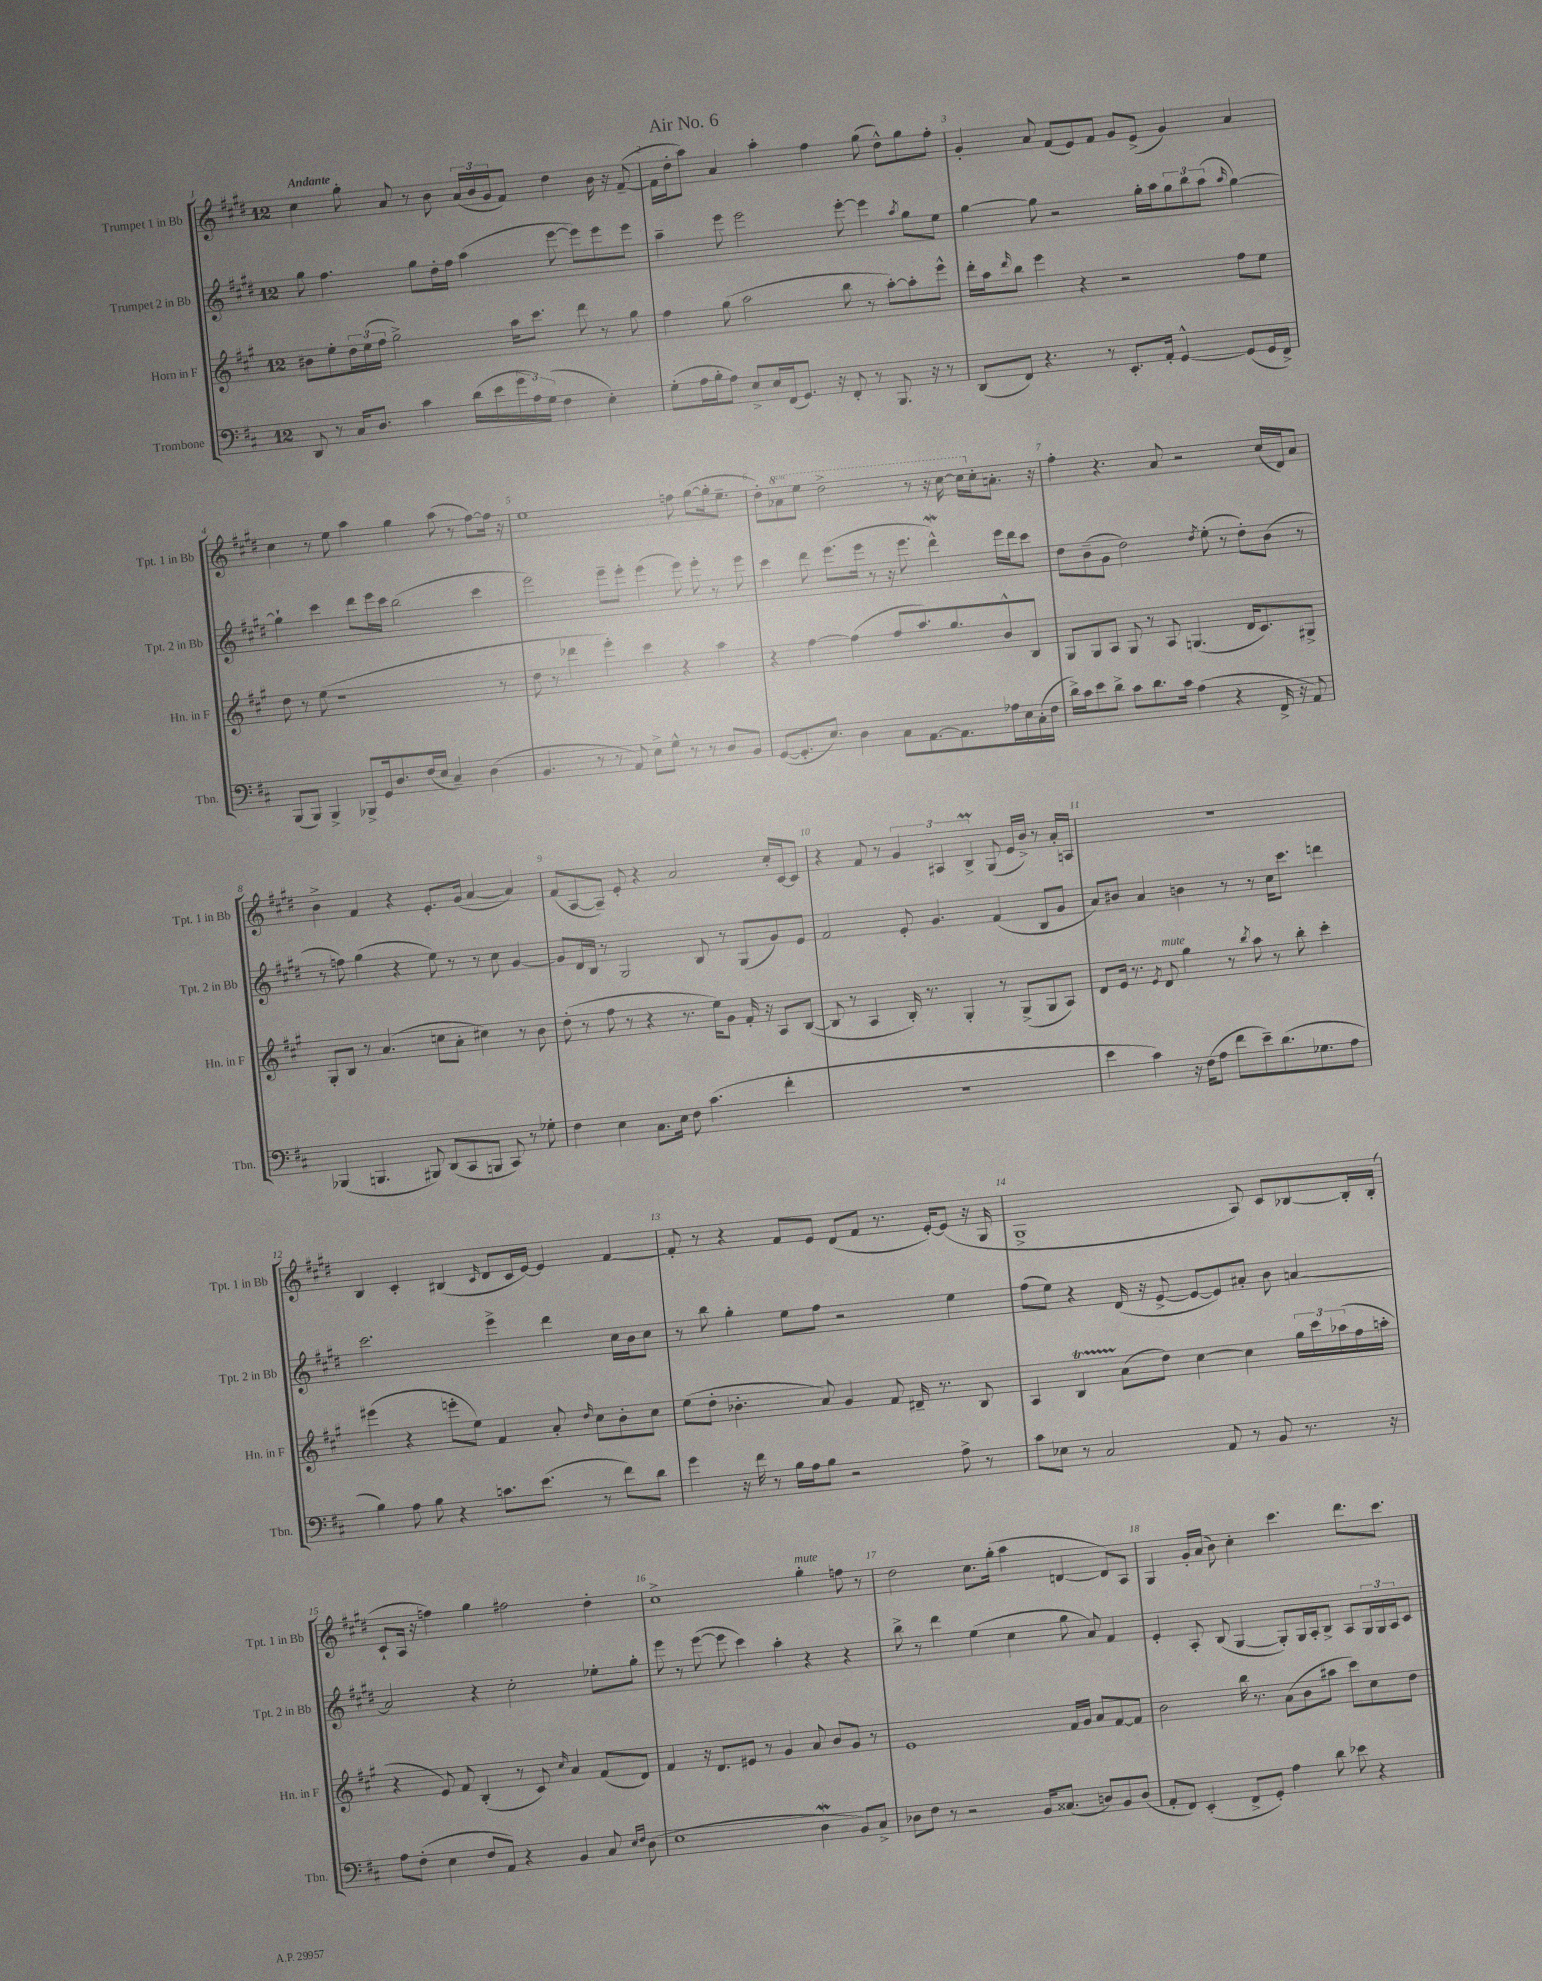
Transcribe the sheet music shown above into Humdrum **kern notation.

**kern	**kern	**kern	**kern
*staff4	*staff3	*staff2	*staff1
*clefF4	*clefG2	*clefG2	*clefG2
*k[f#c#]	*k[f#c#g#]	*k[f#c#g#d#]	*k[f#c#g#d#]
*M12/8	*M12/8	*M12/8	*M12/8
8DD	8b#	8gg#	4cc#
8r	8ee'	4.ff#	.
16C#	24dd	.	8gg#'
.	(24ee	.	.
8.D	.	.	.
.	24ff#	.	.
.	2gg#^)	.	8a
4c#	.	8gg#	8r
.	.	16dd#'	8b
.	.	16ff#	.
(16d	.	(4aa	(24a
.	.	.	24b
16e	.	.	.
.	.	.	24g#
24g	16aa	.	8f#)
24A)	.	.	.
.	8.ccc#	.	.
(24G	.	.	.
4F#	.	[8eee	4dd#
.	8ddd	8eee])	.
4E')	8r	8eee	16b
.	.	.	16r
.	8gg#	8eee	([8f#~
=	=	=	=
(8G'	4ff#	4aa~	16f#]
.	.	.	16dd#'
16A	.	.	8aa)
16B'	.	.	.
8A)	(8gg#	8eee	4a
8E^	2aa	2eee	.
16E	.	.	4aa'
(16FF#	.	.	.
8.GG)	.	.	.
.	.	.	4ff#
16r	.	.	.
8FF#'	8bb	[8eee'	.
8r	8r	4eee]	(8gg#
8.BBB	[8aa')	.	8dd#^^)
.	.	8qaa	.
.	8aa']	8gg#	8gg#
16r	.	.	.
8r	8eee^^	8ee	8ff#'
=	=	=	=
(8DD	16ddd'	[4gg#	4g#'
.	16aa	.	.
.	16qqddd	.	.
8FF#)	8bb	.	.
4.r	4eee	8gg#]	8a
.	.	2r	(8f#
.	4r	.	8e)
8r	.	.	8f#
8.EE'	2r	.	8g#
.	.	16gg#'	(8e^
16AA'	.	16aa	.
[4GG^^	.	12gg#	4g#)
.	.	12bb	.
.	.	(12aa	.
.	.	16qqaa	.
(8GG]	8ff#	[4gg#)	4a
16GG	8ee	.	.
16FF#^)	.	.	.
=	=	=	=
(8BBB	8dd	4gg#`]	4cc#
8BBB)	8r	.	.
4BBB^	(8ee	4ccc#	8r
.	1r	.	8ee
8BBB-^	.	8ddd#	4aa
16GG	.	16eee	.
8.D	.	16ccc#	.
.	.	(2bb	4gg#
(16F#	.	.	.
16E	.	.	.
4C#~)	.	.	(8aa
.	.	.	8r
(4D	.	4ccc#	[8ff#)
.	8r	.	16ff#]
.	.	.	16r
=	=	=	=
4.BB	8dd	2eee)	1ee
.	8r	.	.
.	4ddd-	.	.
8r	.	.	.
8r	4eee')	8eee~	.
8AA)	.	8eee'	.
8E^	4ccc#	(4eee	.
8G^^	.	.	.
8r	4r	8eee)	8ff
8r	.	8eee'	([8gg#
8D	4aa	8r	16gg#']
.	.	.	8.ee~
8BB	.	8eee	.
=	=	=	=
([8GG	4r	4ccc#	8dd#')
8.GG']	.	.	8aa-
.	[4ff#	8ddd#	8eee
8.E)	.	.	.
.	.	(8.eee	2ddd#^
4D	(4ff#]	.	.
.	.	16eee	.
.	.	8r	.
8C#	8ff#	16r	.
.	.	8.eee	.
[8.AA	8.aa)	.	8r
.	.	4ddd#^^)	16r
8.AA]	8.gg#	.	[16ccc#
.	.	.	16ccc#]
.	.	.	16cc#'
16A-	8b^^	16eee	8.a'
16E	.	16ddd#	.
(16C#'	8B	8ccc#	.
16F#	.	.	16r
=	=	=	=
16d^)	8G#	8dd#	4ff#'
16c#	.	.	.
8e	8G#	(8b~	.
8d^	8A	8g#	4.r
8c#	8G#	2dd#)	.
8.d	8r	.	.
.	8A	.	8a
16c#	.	.	.
(4A	(4.G	.	2r
.	.	8qdd#	.
.	.	(8ee'	.
4r	.	8r	.
.	16d	8dd#')	.
.	8.c#)	.	.
16FF#^	.	(8b	(16cc#
16r	.	.	16d#)
8AA)	8G#^	8r	8a
=	=	=	=
(4BBB-	8G#'	8r	4b^
.	8B	8ff)	.
4.BBB	8r	(4gg#	4f#
.	(4.a	.	.
.	.	4r	4r
8BBB#)	.	.	.
(8DD	8cc	8ee)	8.e'
8CC#	8a'	8r	.
.	.	.	(16g#
8BBB	4cc#)	8r	[4a
8CC#)	.	8cc#	.
8r	8r	[4g#	4a])
8G-'	8b	.	.
=	=	=	=
4F#	(8dd'	8g#]	(8f#
.	8r	16d#	[8A
.	.	16B	.
4E	8ff#	8r	8A~])
.	8r	2G#	8e'
8.C#	4r	.	4r
16E	.	.	.
8F#	8.r	.	2a
(4.c#	.	8B	.
.	16ee)	.	.
.	8g#	8r	.
.	16f#'	(8G#	.
.	16r	.	.
4f#'	8A	8g#)	16cc#'
.	.	.	[16c#
.	([8B	8e	8c#]
=	=	=	=
1.r	8B]	2f#	4r
.	8r	.	.
.	4A	.	8f#
.	.	.	8r
.	16B')	8e'	6g#
.	8.r	.	.
.	.	4.g#	.
.	.	.	6A#
.	4G#'	.	.
.	.	.	6B^
.	8r	(4f#	(8G#
.	(8G#^	.	16e
.	.	.	16b^)
.	8G#	8B	8r
.	8A)	8g#	16a'
.	.	.	16A
=	=	=	=
4e	8d	8a)	1.r
.	16e	8b#	.
.	8.r	.	.
4c#)	.	4a	.
.	8qe	.	.
.	8d	.	.
16r	4gg#	4b	.
(16F#	.	.	.
8A	.	.	.
8f#	8r	8r	.
.	8qbb	.	.
8e~)	8aa	8r	.
(8.d	8r	16cc#	.
.	.	8.ccc#	.
.	8bb'	.	.
8.G-	.	.	.
.	4ccc#'	4ddd	.
8A	.	.	.
=	=	=	=
4B)	(4eee#	2.ccc#	4B
8A	4r	.	4c#'
8B	.	.	.
4r	8eee'	.	(4B#
.	8ee)	.	.
.	.	.	16qqc#
8.c	4f#	4eee^	8d#
.	.	.	16c#
(8.e	.	.	[16e)
.	8a'	4ddd#	4e]
.	16qqdd	.	.
8r	8cc#	.	.
8f#)	8b'	16cc#	[4f#
.	.	16b	.
8d	8cc#	8cc#	.
=	=	=	=
4g	(8ee	8r	8f#']
.	8dd'	8bb	8r
16r	4.b-'	4gg#'	4r
16f#	.	.	.
8r	.	.	.
16B	.	8ee	8f#
16A	.	.	.
8B	8a)	8ff#	8e
2r	4g#	2r	(8d#
.	.	.	8f#
.	8f#	.	8.r
.	16d#~	.	.
.	8.r	.	[16e')
8A^	.	4ee	(8e]
8r	8B	.	16r
.	.	.	16G#
=	=	=	=
8c#	4A	(8ff#	1G#^
8E-	.	8ee)	.
8r	4B	4r	.
2C#	.	.	.
.	(8a	(16d#	.
.	.	16r	.
.	8dd)	[8e^	.
.	[4cc#	8e_	.
8AA	.	8e])	.
8r	4cc#]	8a#'	8A)
8BB	.	8b	8c#
8.r	24gg#	[4a	[8B-
.	24ccc#	.	.
.	(24aa-	.	.
.	16ff#	.	16B-']
16r	16aa'	.	(16B-'
=	=	=	=
8A	4r	2a]	8c#`
(8F#'	.	.	16A
.	.	.	16r
4E	8e)	.	4ff)
.	8f#	.	.
8F#	(4B'	4r	4gg#
8AA)	.	.	.
4r	8r	2cc#'	2ff#
.	8c#)	.	.
.	16qqcc#	.	.
4BB	4a	.	.
8C#	(8f#	8ee-'	4dd#'
16qqE	.	.	.
16qqF#	.	.	.
(8D	8d)	8gg#'	.
=	=	=	=
1E	4f#	8eee	1cc#^
.	.	8r	.
.	16r	([8eee	.
.	8.d	.	.
.	.	8eee]	.
.	8e#	4ccc#)	.
.	8r	.	.
.	4g#	4aa'	.
4D	8a	4r	4gg#'
.	8b	.	.
8BB)	8g#	4r	8ff
8C#^	8r	.	8r
=	=	=	=
8D-	1e	8bb^	2dd#
8F#	.	8r	.
8r	.	4ddd#	.
2r	.	.	.
.	.	(4ee	8.cc#
.	.	.	(16gg#'
.	.	4cc#	4aa
16BB	.	.	.
(8.C##	.	.	.
.	16f#	8gg#	[4d
.	16g#	.	.
8D)	8a	8a)	.
8BB	[8f#	4f#	8d])
(8D	8f#]	.	8A
=	=	=	=
8AA'	2b	4e'	4G#
8FF#)	.	.	.
(4EE'	.	8A'	16g#'
.	.	.	(16a
.	.	(8B	8b)
8FF#^	16bb	[4G#	4cc#'
.	8.r	.	.
8GG')	.	.	.
4A	(8a	8G#'])	4.ccc#
.	8b	16G#	.
.	.	16A'	.
8d	8aa#	8B^	.
8e-	8ccc#)	8A	8.ddd#
4r	8cc#	24G#	.
.	.	24G#	.
.	.	.	8.ccc#
.	.	24A	.
.	8dd	8c#	.
==	==	==	==
*-	*-	*-	*-
